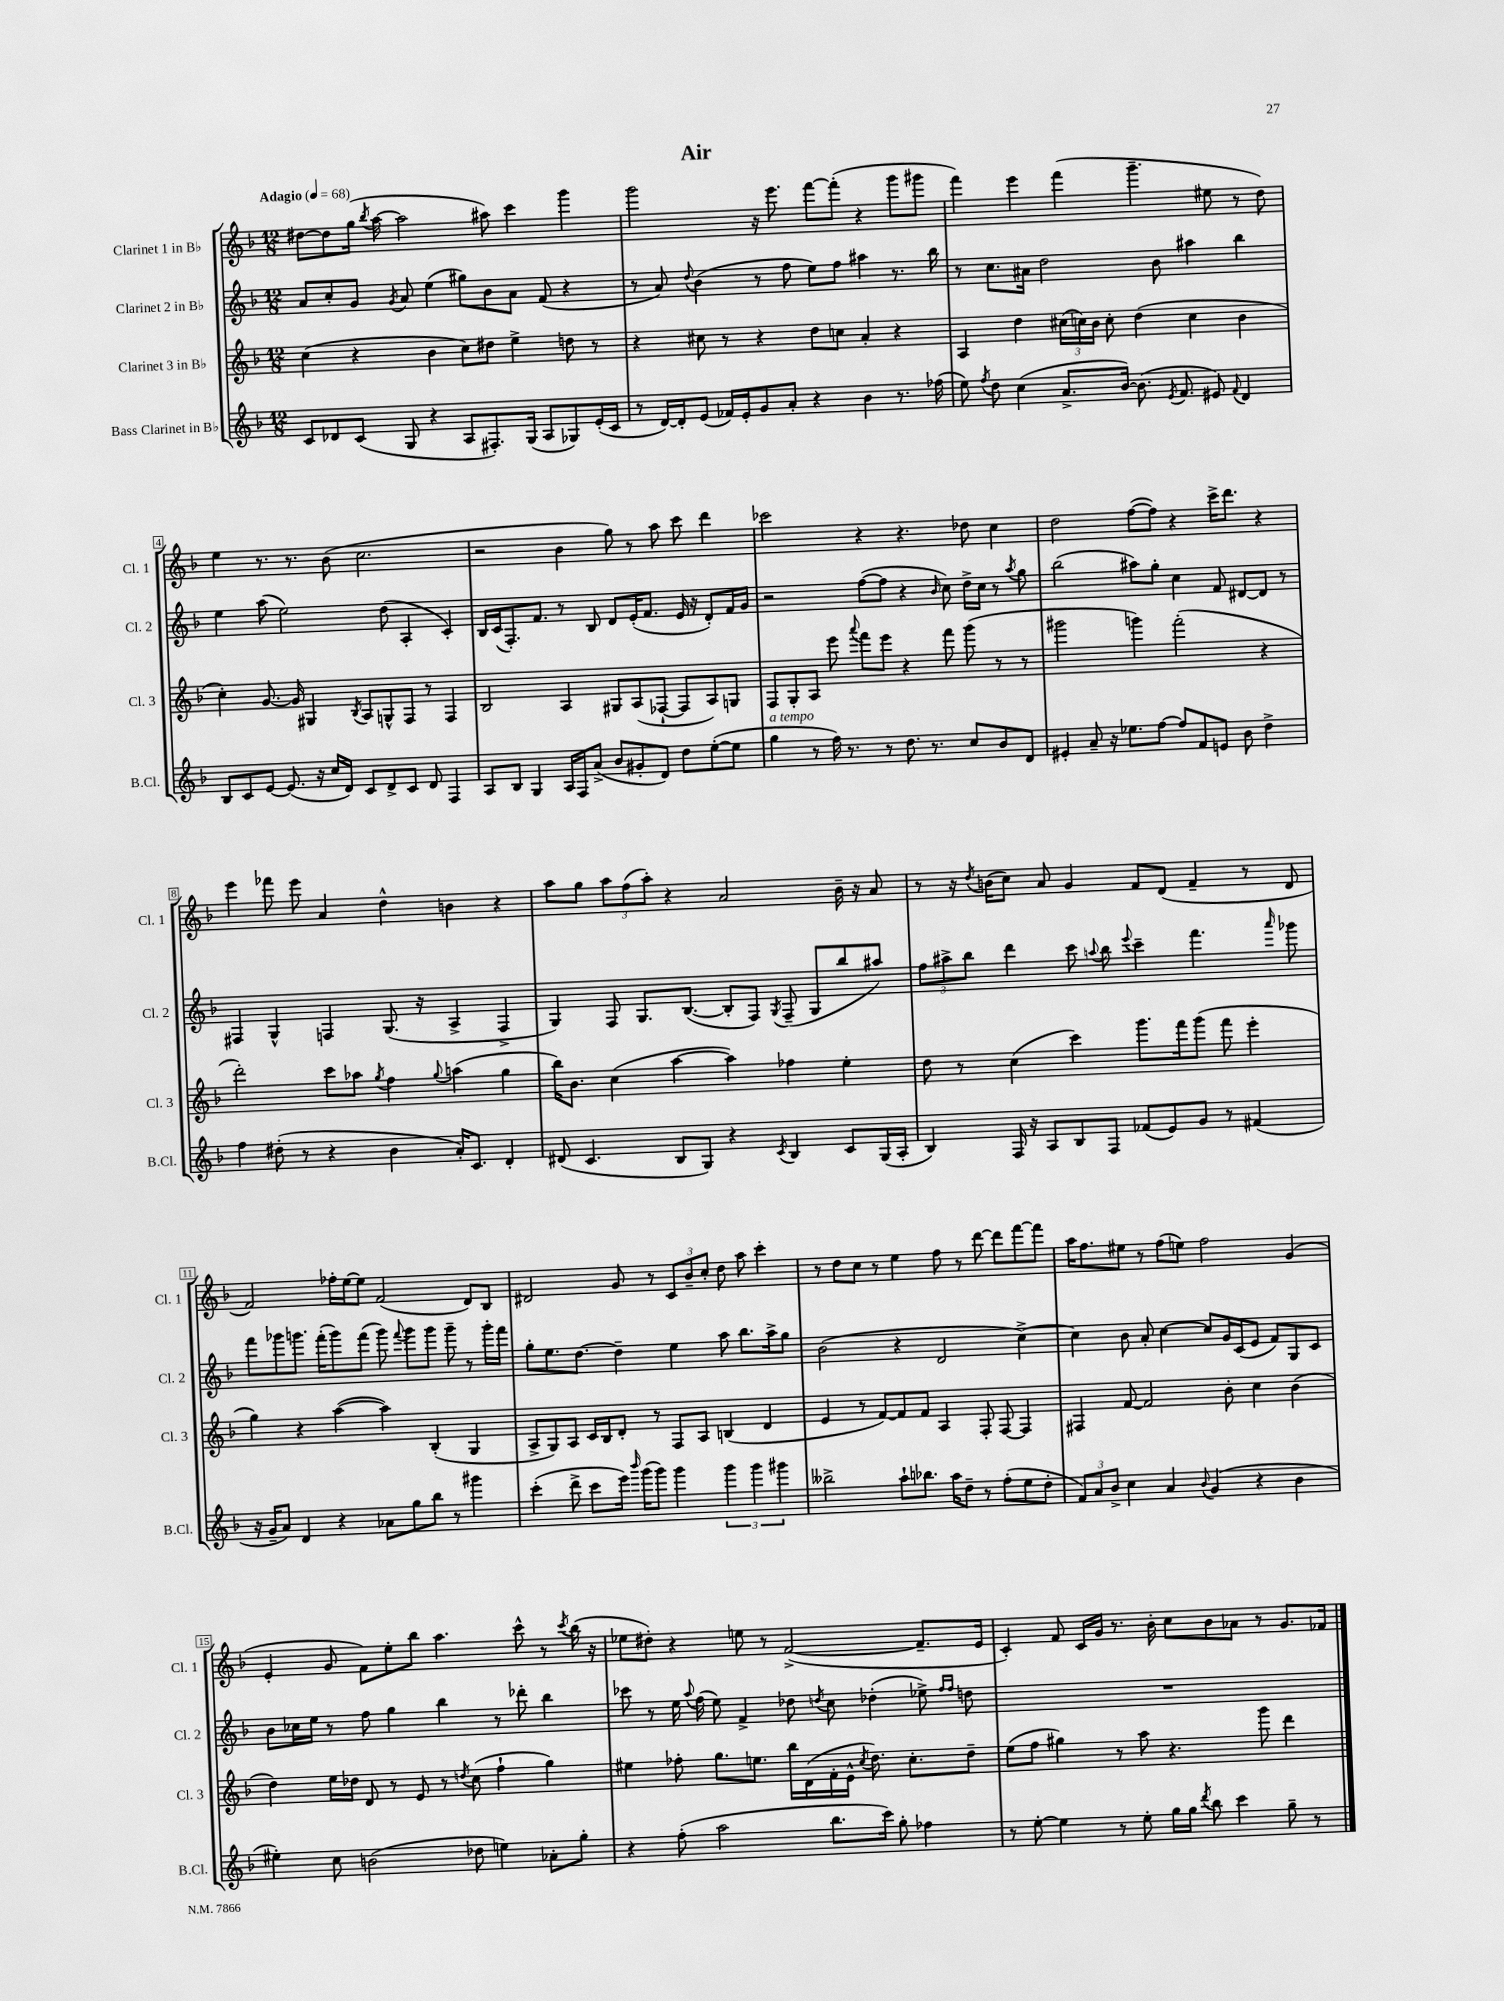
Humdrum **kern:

**kern	**kern	**kern	**kern
*staff4	*staff3	*staff2	*staff1
*clefG2	*clefG2	*clefG2	*clefG2
*k[b-]	*k[b-]	*k[b-]	*k[b-]
*M12/8	*M12/8	*M12/8	*M12/8
*MM68	*MM68	*MM68	*MM68
8c/L	(4cc\	8a/L	[8dd#\L
8d-/	.	8cc'/	8dd#\]
(8c/J	4r	8g/J	(16gg\Jk
.	.	.	8qbb-/
.	.	.	[16aa\
.	.	8qg/	.
8G/	.	8a/	2aa\]
4r	4b-\	(4ee\	.
8A/L	8cc\L)	8gg#\L)	.
8.F#'/)	8dd#\J	8b-\	8aa#\)
.	4ee^\	8a\J	4ccc\
(16G/Jk	.	.	.
8A/L	.	(8f/	.
8G-/)	8dd\	4r	4ggg\
(16e'/L	8r	.	.
16c/JJ	.	.	.
=	=	=	=
8r	4r	8r	2ggg\
[16d/LL)	.	8a/)	.
16d'/]J	.	.	.
.	.	8qqdd/	.
(8e/J	8cc#\	(4b-\	.
16f-/LL)	8r	.	.
16e'/J	.	.	.
8g/	4r	8r	16r
.	.	.	8.eee\
8a'/J	.	8ff\	.
4r	8dd\L	8ee\L)	[8fff\L
.	8cc\J	8ff\J	(8fff'\]J
4b-\	4a'/	4aa#\	4r
8.r	4r	8.r	8ggg\L
.	.	.	8ggg#\J
(16ff-\	.	16bb-\	.
=	=	=	=
8ee\)	4A/	8r	4fff\)
8qff/	.	.	.
8dd\	.	8.cc\L	.
(4cc\	4dd\	.	4eee\
.	.	16a#\Jk	.
.	.	2dd\	.
8.a^/L	(24cc#\LL	.	(4fff\
.	24cc\)	.	.
.	24b-\JJ	.	.
.	8cc'\	.	.
[16b-/Jk)	.	.	.
(8.b-\]	(4dd\	.	4.ggg~\
.	.	8b-\	.
8qe/	.	.	.
8.f/	.	.	.
.	4cc\	4aa#\	.
8e#/)	.	.	8ee#\
8qqf/	.	.	.
4d/	4b-\	4bb-\	8r
.	.	.	8dd\)
=	=	=	=
8B-/L	4cc'\)	4ee\	4ee\
8c/	.	.	.
[8e/J	[8.g/	(8aa\	8.r
(8.e/]	.	2ee\)	.
.	16g/]	.	8.r
.	4G#/	.	.
16r	.	.	.
16cc/LL	.	.	(8b-\
16d/JJ)	.	.	.
.	8qB-/	.	.
8c/L	8A/L	.	2.cc\
8d^/	8G^^/	(8dd\	.
8c/J	8F/J	4A'/	.
8d/	8r	.	.
4F/	4F/	4c'/)	.
=	=	=	=
8A/L	2B-/	16B-/LL	2r
.	.	(16c/J	.
8B-/J	.	8.F'/)	.
4G/	.	.	.
.	.	8.f/J	.
16A/LL	4A/	8r	4b-\
16F/J	.	.	.
(8a^/J	.	8B-/	.
8b-/L	8G#/L	8d/L	8gg\)
8g#'/	(8A/	(16e'/K	8r
.	.	8.f/J	.
8d/J)	[8F-`/J	.	8aa\
8dd\L	8F-/]L	16e/	8ccc\
.	.	16r	.
([8ee'\	8A/)	8d'/L)	4ddd\
8ee\]J	8G/J	16f/L	.
.	.	16g/JJ	.
=	=	=	=
4gg\	8F/L	2r	2ccc-\
.	8G'/	.	.
8r	8A/J	.	.
16ff\)	8eee\	.	.
8.r	.	.	.
.	8qqaaa/	.	.
.	8fff\L	([8ff\L	4r
8r	8eee\J	8ff\]J	.
8.dd\	4r	4r	4.r
8.r	.	.	.
.	.	16qqb-/	.
.	8fff\	8cc\)	.
8cc/L	(8ggg\	16dd^\LL	8dd-\
.	.	16cc\JJ	.
8b-/	8r	8r	4cc\
.	.	8qaa/	.
8d/J	8r	8gg\	.
=	=	=	=
4e#'/	2ggg#\	(2bb-\	2dd\
8a~/	.	.	.
16r	.	.	.
8.ee-\L	.	.	.
.	4ggg\)	8aa#\L)	([8ff\L
[8ff\J	.	8gg'\J	8ff\]J)
8ff/]L	(2fff'\	4cc\	4r
8f/	.	.	.
8e/J	.	8f/	16ccc^\LK
.	.	.	8.ddd\J
8b-\	.	[8d#/L	.
4dd^\	4r	8d#/]J	4r
.	.	8r	.
=	=	=	=
4ff\	2ddd'\)	4F#/	4eee\
(8dd#'\	.	4G^^/	8fff-\
8r	.	.	8eee\
4r	8ccc\L	4F/	4a/
.	8aa-\J	.	.
.	8qgg/	.	.
4b-\	4ff\	(8.G/	4dd^^\
.	.	16r	.
.	8qqgg/	.	.
16a'/LK)	(4aa\	4A^/	4b\
8.c/J	.	.	.
4d'/	4gg\	4F^/	4r
=	=	=	=
(8d#/	16bb-\LK)	4G/)	8aa\L
.	8.b-\J	.	.
4.c/	.	.	8gg\J
.	(4cc\	8F/	12aa\L
.	.	.	(12ff\
.	.	8.G/L	.
.	.	.	12aa'\J)
8B-/L	[4aa\	.	4r
.	.	([8.B-/J	.
8G/J)	.	.	.
4r	4aa\])	8B-'/]L	2a/
.	.	8F/J)	.
8qc/	.	8qG/	.
4B-/	4ff-\	(8F~/	.
.	.	8G/L	.
8c/L	4ee'\	8bb-/	16b-~\
.	.	.	16r
(16G/L	.	8aa#/J)	8a/
16A'/JJ	.	.	.
=	=	=	=
4B-/)	8dd\	12ff\L	8r
.	.	12aa#^\	.
.	8r	.	16r
.	.	12bb-\J	.
.	.	.	8qdd/
.	.	.	(16b\LK
16F/	(4cc\	4ddd\	8cc\J)
16r	.	.	.
8A/L	.	.	8a/
8B-/	4ccc\)	8ccc\	4g/
.	.	8qqaa/	.
8F/J	.	8bb-\	.
.	.	8qqeee/	.
(8f-/L	8.ggg\L	4ccc~\	8f/L
8e/)	.	.	(8d/J
.	16fff\k	.	.
8g/J	(8ggg\J	4.fff\	4f~/
8r	8fff\	.	.
(4f#/	4eee'\	.	8r
.	.	16qqaaa/	.
.	.	8ggg-\	8d/
=	=	=	=
16r	4gg\)	8fff\L	2f/)
16g~/LK	.	.	.
8a/J)	.	8ggg-\	.
4d/	4r	8.ggg\J	.
.	.	(16fff'\LK	.
4r	([4aa\	8ggg\)	16ff-'\LL
.	.	.	[16ee\J
.	.	(8fff\J	8ee\]J
8a-\L	4aa\])	8ggg\)	(2f/
.	.	8qqfff/	.
8gg\	.	8ggg\L	.
8bb-\J	(4B-'/	8ggg\J	.
8r	.	8ggg~\	.
4ggg#\	4G/	8r	8d/L)
.	.	16ggg'\LL	8B-/J
.	.	16fff\JJ	.
=	=	=	=
(4ccc'\	8A^/L	8gg'\L	2d#/
.	8G/)	8.ee\	.
8ddd^\	8A/J	.	.
.	.	[8.dd\J	.
8ccc\L	16c/LL	.	.
.	16B-/J	.	.
16eee\Jk)	8d'/J	4dd~\]	8g/
16qqbbb-/	.	.	.
(16ggg\LK	.	.	.
8ggg\J)	8r	.	8r
4ggg\	8F/L	4ee\	12c/L
.	.	.	12b-~/
.	8A/J	.	.
.	.	.	12cc'/J
6ggg\	(4B/	8aa\	8dd\
.	.	8.bb-\L	8aa\
6ggg\	.	.	.
.	4d/	.	4ccc'\
.	.	16aa^\k	.
6ggg#\	.	.	.
.	.	8gg\J	.
=	=	=	=
2bb--^\	4e/	(2b-\	8r
.	.	.	8dd\L
.	8r	.	8cc\J
.	[8f/L)	.	8r
8aa`\L	8f/]	4r	4ee\
8.bb-\J	8f/J	.	.
.	4A/	2d/	8ff\
16aa\LK	.	.	.
8dd~\J	.	.	8r
8r	8F'/	.	[8ddd\
(8ff'\L	[8F/	.	8ddd\]L
8ee\	4F/]	[4cc^\)	[8fff\
8dd'\J	.	.	8fff\]J
=	=	=	=
12f/L)	4F#/	4cc\]	16aa\LK
.	.	.	8.ff\
12a/	.	.	.
12b-^/J	.	.	.
4cc\	[8f/	8b-\	8ee#\J
.	2f/]	8a'/	8r
4a/	.	[4cc\	(8ff\L
.	.	.	8ee\J)
8qqb-/	.	.	.
(4g/	.	8cc/]L	2ff\
.	8b-'\	16g/L	.
.	.	(16c/J	.
4r	4cc\	8e/J	.
.	.	8f/L)	.
4b-\	(4b-\	8G/	(4g/
.	.	8c/J	.
=	=	=	=
4ee#'\)	4dd\)	8b-\L	4e'/
.	.	16cc-\L	.
.	.	16ee\JJ	.
8cc\	16ee\LL	8r	8g/
.	16dd-\JJ	.	.
(2b\	8d/	8ff\	8f\L)
.	8r	4gg\	8ee'\
.	8e/	.	8bb-\J
.	8r	4bb-\	4.aa\
.	8qdd/	.	.
8dd-\	(8cc\	.	.
4ee\)	4ff`\	8r	.
.	.	8ddd-'\	8ccc^^\
8a-'\L	4gg\)	4bb-\	8r
.	.	.	8qccc/
8gg'\J	.	.	(16bb-\
.	.	.	16r
=	=	=	=
4r	4ee#\	8ccc-\	8ee-\L
.	.	8r	8dd#'\J)
(8ff'\	8ff-'\	16ee\	4r
.	.	8qqaa/	.
.	.	(16ff\	.
2aa\	8.gg\L	8ee\)	.
.	.	4f^/	8ee\
.	8.ee\J	.	.
.	.	.	8r
.	16bb-\LL	8dd-\	([2f^/
.	(16d\	.	.
.	.	8qdd/	.
8.bb-\L	16f'\	8cc\	.
.	16e^^\JJ	.	.
.	8qcc/	.	.
.	8.dd\)	(4dd-'\	.
16ccc\Jk)	.	.	.
8gg'\	.	.	.
.	8.cc'\L	.	.
4ff-\	.	8ee-^\)	8.f~/]L
.	.	16qqff/LL	.
.	.	16qqff/JJ	.
.	8dd~\J	8dd\	.
.	.	.	16e/Jk
=	=	=	=
8r	(8ee\L	1.r	4c'/)
[8ee'\	8ff\J	.	.
4ee\]	4gg#\)	.	8f/
.	.	.	16c/LL
.	.	.	16g/JJ
8r	8r	.	8.r
8ee'\	8aa\	.	.
.	.	.	16b-'\
16gg\LL	4.r	.	8cc\L
16gg\JJ	.	.	.
8qddd/	.	.	.
8bb-\	.	.	8b-\
4ccc\	.	.	8a-\J
.	8ggg\	.	8r
8gg~\	4ddd\	.	8.g/L
8r	.	.	.
.	.	.	16f-/Jk
==	==	==	==
*-	*-	*-	*-
